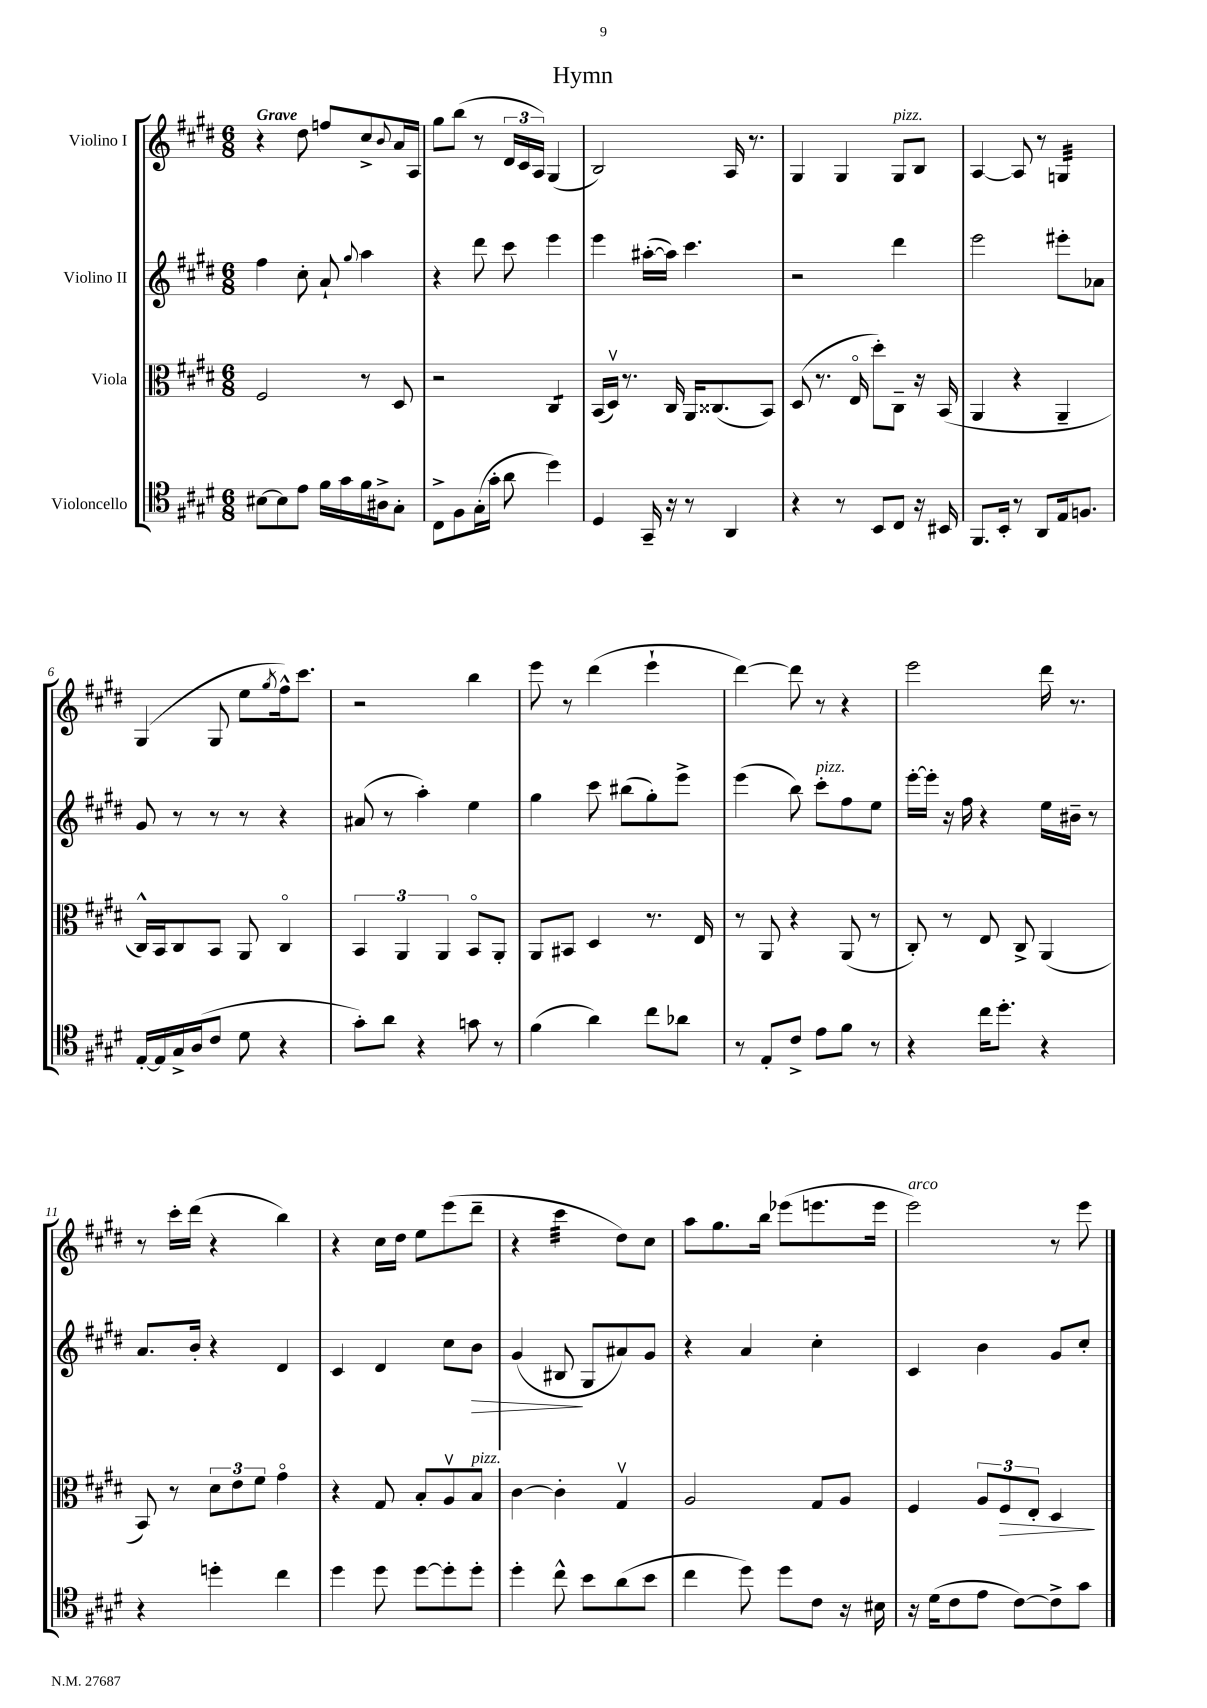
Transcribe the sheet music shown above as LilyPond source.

\header { title = "Hymn" }
<<
\new StaffGroup <<
\new Staff = "s0" \with { instrumentName = "Violino I" } {
    \clef treble \key e \major \numericTimeSignature \time 6/8 \tempo "Grave"
    r4 dis''8 f''8 cis''8-> \appoggiatura { b'8 } a'16 a16 |
    gis''8 b''8( r8 \tuplet 3/2 { dis'16 cis'16 a16) } gis4( |
    b2) a16 r8. |
    gis4 gis4 gis8^\markup { \italic "pizz." } b8 |
    a4~ a8 r8 g4:32 |
    gis4( gis8 e''8 \acciaccatura { gis''8 } fis''16-^) cis'''8. |
    r2 b''4 |
    e'''8 r8 dis'''4( e'''4-! |
    dis'''4~) dis'''8 r8 r4 |
    e'''2 dis'''16 r8. |
    r8 cis'''16-. dis'''16( r4 b''4) |
    r4 cis''16 dis''16 e''8 e'''8( dis'''8-- |
    r4 cis'''4:32 dis''8) cis''8 |
    a''8 gis''8. b''16 ees'''8( e'''8. e'''16 |
    e'''2^\markup { \italic "arco" }) r8 e'''8 \bar "|." |
}
\new Staff = "s1" \with { instrumentName = "Violino II" } {
    \clef treble \key e \major \numericTimeSignature \time 6/8
    fis''4 cis''8-. a'8-! \appoggiatura { gis''8 } a''4 |
    r4 dis'''8 cis'''8 e'''4 |
    e'''4 ais''16~-.( ais''16) cis'''4. |
    r2 dis'''4 |
    e'''2 eis'''8-. aes'8 |
    gis'8 r8 r8 r8 r4 |
    ais'8( r8 a''4-.) e''4 |
    gis''4 cis'''8 bis''8( gis''8-.) e'''8-> |
    e'''4( b''8) cis'''8-.^\markup { \italic "pizz." } fis''8 e''8 |
    e'''16~-. e'''16-. r16 fis''16 r4 e''16 bis'16-- r8 |
    a'8. b'16-. r4 dis'4 |
    cis'4 dis'4 cis''8 b'8\> |
    gis'4( bis8\! gis8 ais'8) gis'8 |
    r4 a'4 cis''4-. |
    cis'4 b'4 gis'8 cis''8-. \bar "|." |
}
\new Staff = "s2" \with { instrumentName = "Viola" } {
    \clef alto \key e \major \numericTimeSignature \time 6/8
    fis2 r8 dis8 |
    r2 cis4:8 |
    b,16( dis16\upbow) r8. cis16 a,16 cisis8.( b,8) |
    dis8( r8. e16\flageolet dis''8-.) cis8-- r16 b,16( |
    a,4 r4 a,4-- |
    cis16-^) b,16 cis8 b,8 a,8 cis4\flageolet |
    \tuplet 3/2 { b,4 a,4 a,4 } b,8\flageolet a,8-. |
    a,8 bis,8 dis4 r8. e16 |
    r8 a,8 r4 a,8( r8 |
    cis8-.) r8 e8 cis8-> a,4( |
    b,8) r8 \tuplet 3/2 { dis'8 e'8 fis'8 } gis'4\flageolet |
    r4 gis8 b8-. a8\upbow b8^\markup { \italic "pizz." } |
    cis'4~ cis'4-. gis4\upbow |
    a2 gis8 a8 |
    fis4 \tuplet 3/2 { a8 fis8\> e8-. } dis4\! \bar "|." |
}
\new Staff = "s3" \with { instrumentName = "Violoncello" } {
    \clef tenor \key e \major \numericTimeSignature \time 6/8
    bis8~ bis8 e'8 fis'16 gis'16 fis'16 ais16-> gis8-. |
    cis8-> fis8 gis16-.( gis'16-. a'8 dis''4) |
    dis4 gis,16-- r16 r8 a,4 |
    r4 r8 b,8 cis8 r16 bis,16 |
    fis,8. b,16-. r8 a,8 e16 f8. |
    e16~-. e16 gis16-> a16( cis'8 dis'8 r4 |
    gis'8-.) a'8 r4 g'8 r8 |
    fis'4( a'4) cis''8 aes'8 |
    r8 e8-. cis'8-> e'8 fis'8 r8 |
    r4 cis''16 dis''8.-. r4 |
    r4 d''4-. cis''4 |
    dis''4 dis''8 dis''8~ dis''8-. dis''8-. |
    dis''4-. cis''8-^ b'8 a'8( b'8 |
    cis''4 dis''8) dis''8 cis'8 r16 bis16 |
    r16 dis'16( cis'8 e'8 cis'8~) cis'8-> gis'8 \bar "|." |
}
>>
>>
